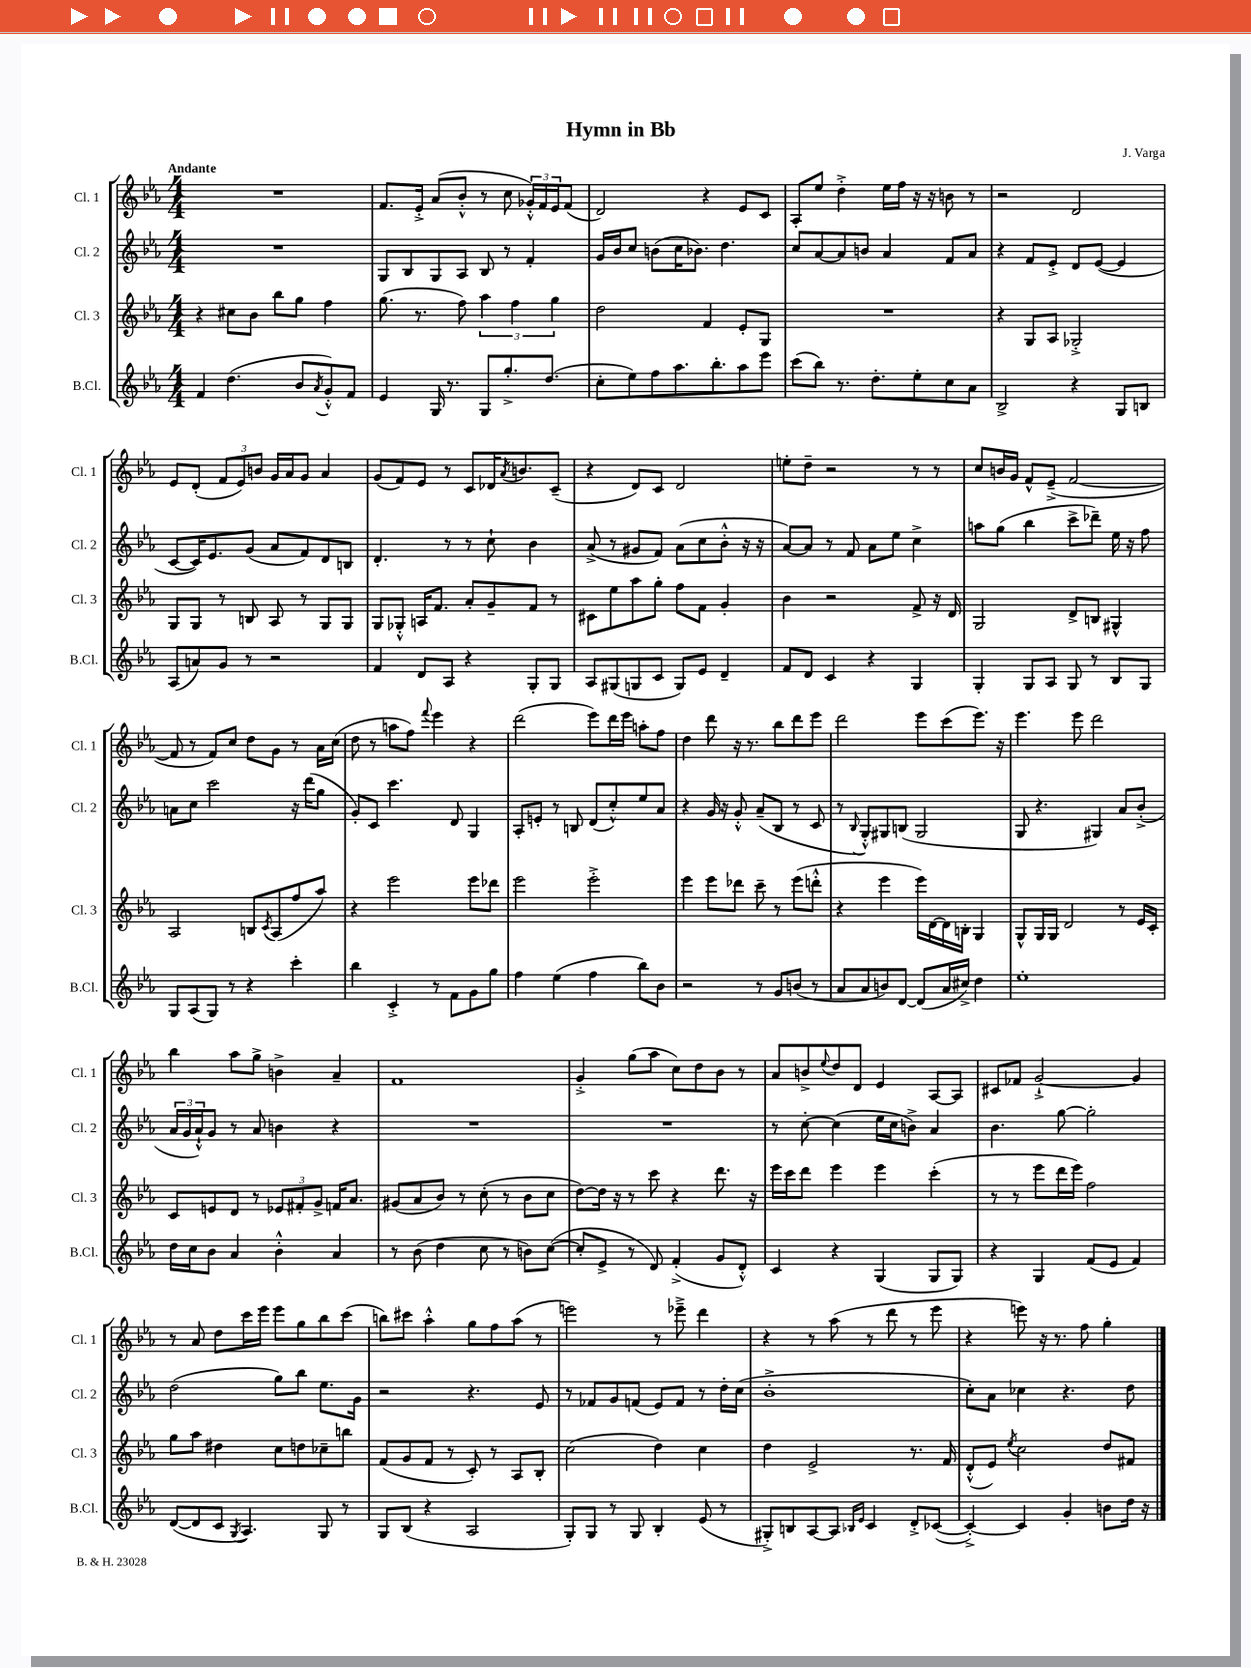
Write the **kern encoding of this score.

**kern	**kern	**kern	**kern
*part4	*part3	*part2	*part1
*staff4	*staff3	*staff2	*staff1
*I"B.Cl.	*I"Cl. 3	*I"Cl. 2	*I"Cl. 1
*I'B.Cl.	*I'Cl. 3	*I'Cl. 2	*I'Cl. 1
*clefG2	*clefG2	*clefG2	*clefG2
*k[b-e-a-]	*k[b-e-a-]	*k[b-e-a-]	*k[b-e-a-]
*M4/4	*M4/4	*M4/4	*M4/4
=1	=1	=1	=1
!	!	!	!LO:TX:a:B:t=Andante
4f/	4r	1r	1r
(4.dd\	8cc#X\L	.	.
.	8b-\J	.	.
.	8bb-\L	.	.
8b-/L	8gg\J	.	.
8qa-/	.	.	.
8g'^^/)	4ff\	.	.
8f/J	.	.	.
=2	=2	=2	=2
4e-/	(8.gg\	8G/L	8.f/L
.	.	8B-/	.
.	8.r	.	16e-'^/Jk
16G/	.	8G/	(8a-/L
8.r	.	.	.
.	8ff\)	8A-/J	8b-'^^/J
8G/L	6aa-\	8B-/	8r
8.gg'^/	.	8r	8cc\
.	6ff\	.	.
.	.	4f'/	24g-X'^^/LL)
.	.	.	24f/
(8.dd/J	.	.	.
.	6gg\	.	24e-/J
.	.	.	(8f/J
=3	=3	=3	=3
8cc'\L	2dd\	16g/LL	2d/)
.	.	16b-/J	.
8ee-\)	.	8cc/J	.
8ff\	.	(8bn\L	.
8.aa-\	.	16cc\K	.
.	.	8.b-X\J)	.
.	4f/	.	4r
8.bb-'\	.	.	.
.	.	4.dd\	.
8aa-\	8e-'/L	.	8e-/L
8eee-\J	8G/J	.	8c/J
=4	=4	=4	=4
(8ccc\L	1r	8cc/L	8A-'/L
8bb-\J)	.	[8a-/	8ee-/J
8.r	.	8a-/]	4dd'^\
.	.	8bn/J	.
8.dd'\L	.	.	.
.	.	4a-/	16ee-\LL
.	.	.	16ff\JJ
8ee-'\	.	.	16r
.	.	.	16r
8cc\	.	8f/L	8bn\
8a-\J	.	8a-/J	8r
=5	=5	=5	=5
2B-^/	4r	4r	2r
.	8G/L	8f/L	.
.	8A-/J	8e-'^/J	.
4r	2G-X'^/	8d/L	2d/
.	.	([8e-/J	.
8G/L	.	4e-/]	.
8Bn/J	.	.	.
!!LO:LB:g=z
=6	=6	=6	=6
(8A-/L	8G/L	[8c/L	8e-/L
8an/)	8G/J	16c/K])	(8d'/J
.	.	8.e-/	.
8g/J	8r	.	12f/L
.	.	.	12e-/)
8r	8Bn/	(8g/J	.
.	.	.	12bn/J
2r	8A-/	8a-/L	16g/LL
.	.	.	16a-/J
.	8r	8f/)	8g/J
.	8G/L	8d/	4a-/
.	8G/J	8Bn/J	.
=7	=7	=7	=7
4f/	8G/L	4.d'/	(8g/L
.	8G-X'^^/J	.	8f/)
8d/L	16An/KL	.	8e-/J
.	8.f/J	.	.
8A-/J	.	8r	8r
4r	8a-'/L	8r	8c/L
.	8g~/	8cc`\	16d-X/K
.	.	.	8qa-/
.	.	.	8.bn/
8G'/L	8f/J	4b-\	.
8G/J	8r	.	(8c~/J
=8	=8	=8	=8
8A-/L	8c#X\L	(8a-^/	4r
(8G#X/	8ee-\	8r	.
8Gn/	8aa-\	8g#X/L	8d/L)
8c/J	8gg'\J	8f/J)	8c/J
8G/L)	8ff\L	(8a-\L	2d/
8e-/J	8f\J	8cc\	.
4d~/	4g'/	8b-'^^\J	.
.	.	16r	.
.	.	16r	.
=9	=9	=9	=9
8f/L	4b-\	[8a-/L)	8een'\L
8d/J	.	8a-/J]	8dd~\J
4c/	2r	8r	2r
.	.	8f/	.
4r	.	8a-\L	.
.	.	8ee-\J	.
4G/	8f^/	4cc^\	8r
.	16r	.	8r
.	16d/	.	.
=10	=10	=10	=10
4G'/	2G/	8aan\L	8cc/L
.	.	(8gg\J	16bn/L
.	.	.	16g/JJ
8G/L	.	4bb-\	8f^^/L
8A-/J	.	.	(8e-~^/J
8G/	8d^/L	8ccc^\L	[2f/
8r	8Bn/J	8ddd-X~\J)	.
8B-/L	4G#X^^/	16ee-\	.
.	.	16r	.
8G/J	.	8ff\	.
!!LO:LB:g=z
=11	=11	=11	=11
8G/L	2A-/	8an\L	8f/]
(8A-/	.	8cc\J	8r
8G/J)	.	2ccc\	8f/L)
8r	.	.	8cc/J
4r	8Bn/L	.	8dd\L
.	8qc/	.	.
.	(8A-/	.	8g\J
4ccc'\	8ff/	16r	8r
.	.	(16ddd\KL	.
.	8aa-/J)	8gg\J	16a-\LL
.	.	.	(16cc\JJ
=12	=12	=12	=12
4bb-\	4r	8g'/L)	8dd\
.	.	8c/J	8r
4c'^/	2eee-\	4.ccc\	8aan\L
.	.	.	8ff\J)
.	.	.	8qqfff/
8r	.	.	4eee-\
8f\L	.	8d/	.
8g\	8eee-\L	4G/	4r
8gg\J	8ddd-X\J	.	.
=13	=13	=13	=13
4ff\	2eee-\	8A-'/L	(2ddd\
.	.	8en'/J	.
(4ee-\	.	8r	.
.	.	8Bn/	.
4ff\	2eee-'^\	(8d/L	8eee-\L)
.	.	8cc'^^/)	16ddd\L
.	.	.	16eee-\JJ
8bb-\L)	.	8ee-/	8aan'\L
8b-\J	.	8a-/J	8ff\J
=14	=14	=14	=14
2r	4eee-\	4r	4dd\
.	8eee-\L	16g/	8ddd\
.	.	16r	.
.	8ddd-X\J	8g'^^/	16r
.	.	.	8.r
8r	8ccc~\	(8a-~/L	.
8g/L	8r	8B-/J	8bb-\L
(8bn/J	(8eee-\L	8r	8ddd\
8r	8dddn'^^\J	8c/	8eee-\J
=15	=15	=15	=15
8a-/L	4r	8r	2ddd\
.	.	8qqB-/	.
8a-/	.	8G'^^/L)	.
8bn/)	4eee-\	8G#X/	.
[8d/J	.	(8Bn/J	.
(8d/L]	16eee-\LL)	2G#/	8eee-\L
.	[16d\	.	.
16a-/L	16d\]	.	(8ccc\
16cc#X^/JJ)	16Bn'\JJ	.	.
4dd\	4G/	.	8.eee-\J)
.	.	.	16r
=16	=16	=16	=16
1ee-'	8G^^/L	8G/	4.eee-\
.	16G/L	4.r	.
.	16G/JJ	.	.
.	2d/	.	.
.	.	.	8eee-\
.	.	4G#X/)	2ddd\
.	8r	8a-/L	.
.	16e-/LL	(8b-'^/J	.
.	16c'/JJ	.	.
!!LO:LB:g=z
=17	=17	=17	=17
16dd\LL	8c/L	24a-/LL	4bb-\
.	.	24g/	.
16cc\J	.	.	.
.	.	24a-`^^/J)	.
8b-\J	8en/	8g/J	.
4a-/	8d/J	8r	8aa-\L
.	8r	8a-/	8gg^\J
4b-'^^\	12e-X/L	4bn\	4bn^\
.	12f#X'/	.	.
.	12g^/J	.	.
4a-/	16fn/KL	4r	4a-~/
.	8.a-/J	.	.
=18	=18	=18	=18
8r	(8g#X/L	1r	1f
(8b-\	8a-/	.	.
4dd\	8b-/J)	.	.
.	8r	.	.
8cc\	(8cc'\	.	.
8r	8r	.	.
8bn\L)	8b-\L	.	.
([8cc\J	8cc\J	.	.
=19	=19	=19	=19
8cc'/L]	[8dd\L)	1r	4g'^/
8e-^/J	16dd\Jk]	.	.
.	16r	.	.
8r	8r	.	(8gg\L
8d/)	8ccc\	.	8aa-\J
(4f'^/	4r	.	8cc\L)
.	.	.	8dd\
8g/L	8.ddd\	.	8b-\J
8d'^^/J)	.	.	8r
.	16r	.	.
=20	=20	=20	=20
4c/	16eee-\LL	8r	8a-/L
.	16ccc\J	.	.
.	8ddd\J	[8cc'\	8bn^/
.	.	.	8qqee-/
4r	4eee-\	(4cc\]	8dd/
.	.	.	8d/J
(4G/	4eee-\	16ee-\LL	4e-/
.	.	16cc\J	.
.	.	8bn^\J)	.
8G/L	(4ccc'\	4a-/	[8A-/L
8G/J)	.	.	8A-/J]
=21	=21	=21	=21
4r	8r	4.b-\	8c#X/L
.	8r	.	8f-X/J
4G/	8eee-\L	.	[2g`^/
.	16ddd\L	[8gg\	.
.	16eee-\JJ)	.	.
(8f/L	2ff\	2gg'\]	.
8e-/J	.	.	.
4f/)	.	.	4g/]
!!LO:LB:g=z
=22	=22	=22	=22
([8d/L	8gg\L	(2dd\	8r
8d/]	8aa-\J	.	8a-/
8c/J	4dd#X\	.	8dd\L
8qG/	.	.	.
4.A-/)	.	.	16ccc\L
.	.	.	16eee-\JJ
.	8cc\L	8gg\L)	8eee-\L
.	8ddn\	8bb-\J	8gg\
8G/	8cc-X~\	8.ee-\L	8bb-\
8r	8bbn\J	.	(8ccc\J
.	.	16g\Jk	.
=23	=23	=23	=23
8G/L	(8f/L	2r	8bbn\L)
(8B-/J	8g/	.	8ccc#X\J
4r	8f/J	.	4aa-'^^\
.	8r	.	.
2A-/	8c'/)	4.r	8gg\L
.	8r	.	8ff\
.	8A-/L	.	(8aa-\J
.	8B-'/J	8e-/	8r
=24	=24	=24	=24
8G'/L)	(2cc\	8r	2eeen\)
8G/J	.	8f-X/L	.
8r	.	8g/	.
8G/	.	(8fn/J	.
4B-'/	4dd\)	8e-/L)	8r
.	.	8f/J	8eee-X~^\
(8e-/	4cc\	8r	4ddd\
8r	.	16dd'\LL	.
.	.	(16cc\JJ	.
=25	=25	=25	=25
8G#X'^/L)	4dd\	1b-'^	4r
8Bn/	.	.	.
[8A-/	2e-^/	.	8r
8A-/J]	.	.	(8aa-\
16qqB-X/LL	.	.	.
16qqe-/JJ	.	.	.
4c/	.	.	8r
.	.	.	8ddd\
8d'^/L	8.r	.	8r
([8c-X/J	.	.	8eee-\
.	16f/	.	.
=26	=26	=26	=26
4c-'^/_)	(8d'^^/L	8cc'\L)	4r
.	8e-/J)	8a-\J	.
.	8qee-/	.	.
4c-/]	2cc\	4cc-X\	8eeen\)
.	.	.	16r
.	.	.	8.r
4g'/	.	4.r	.
.	.	.	8ff\
8bn\L	8dd/L	.	4gg'\
16dd\Jk	8f#X/J	8dd\	.
16r	.	.	.
==	==	==	==
*-	*-	*-	*-
